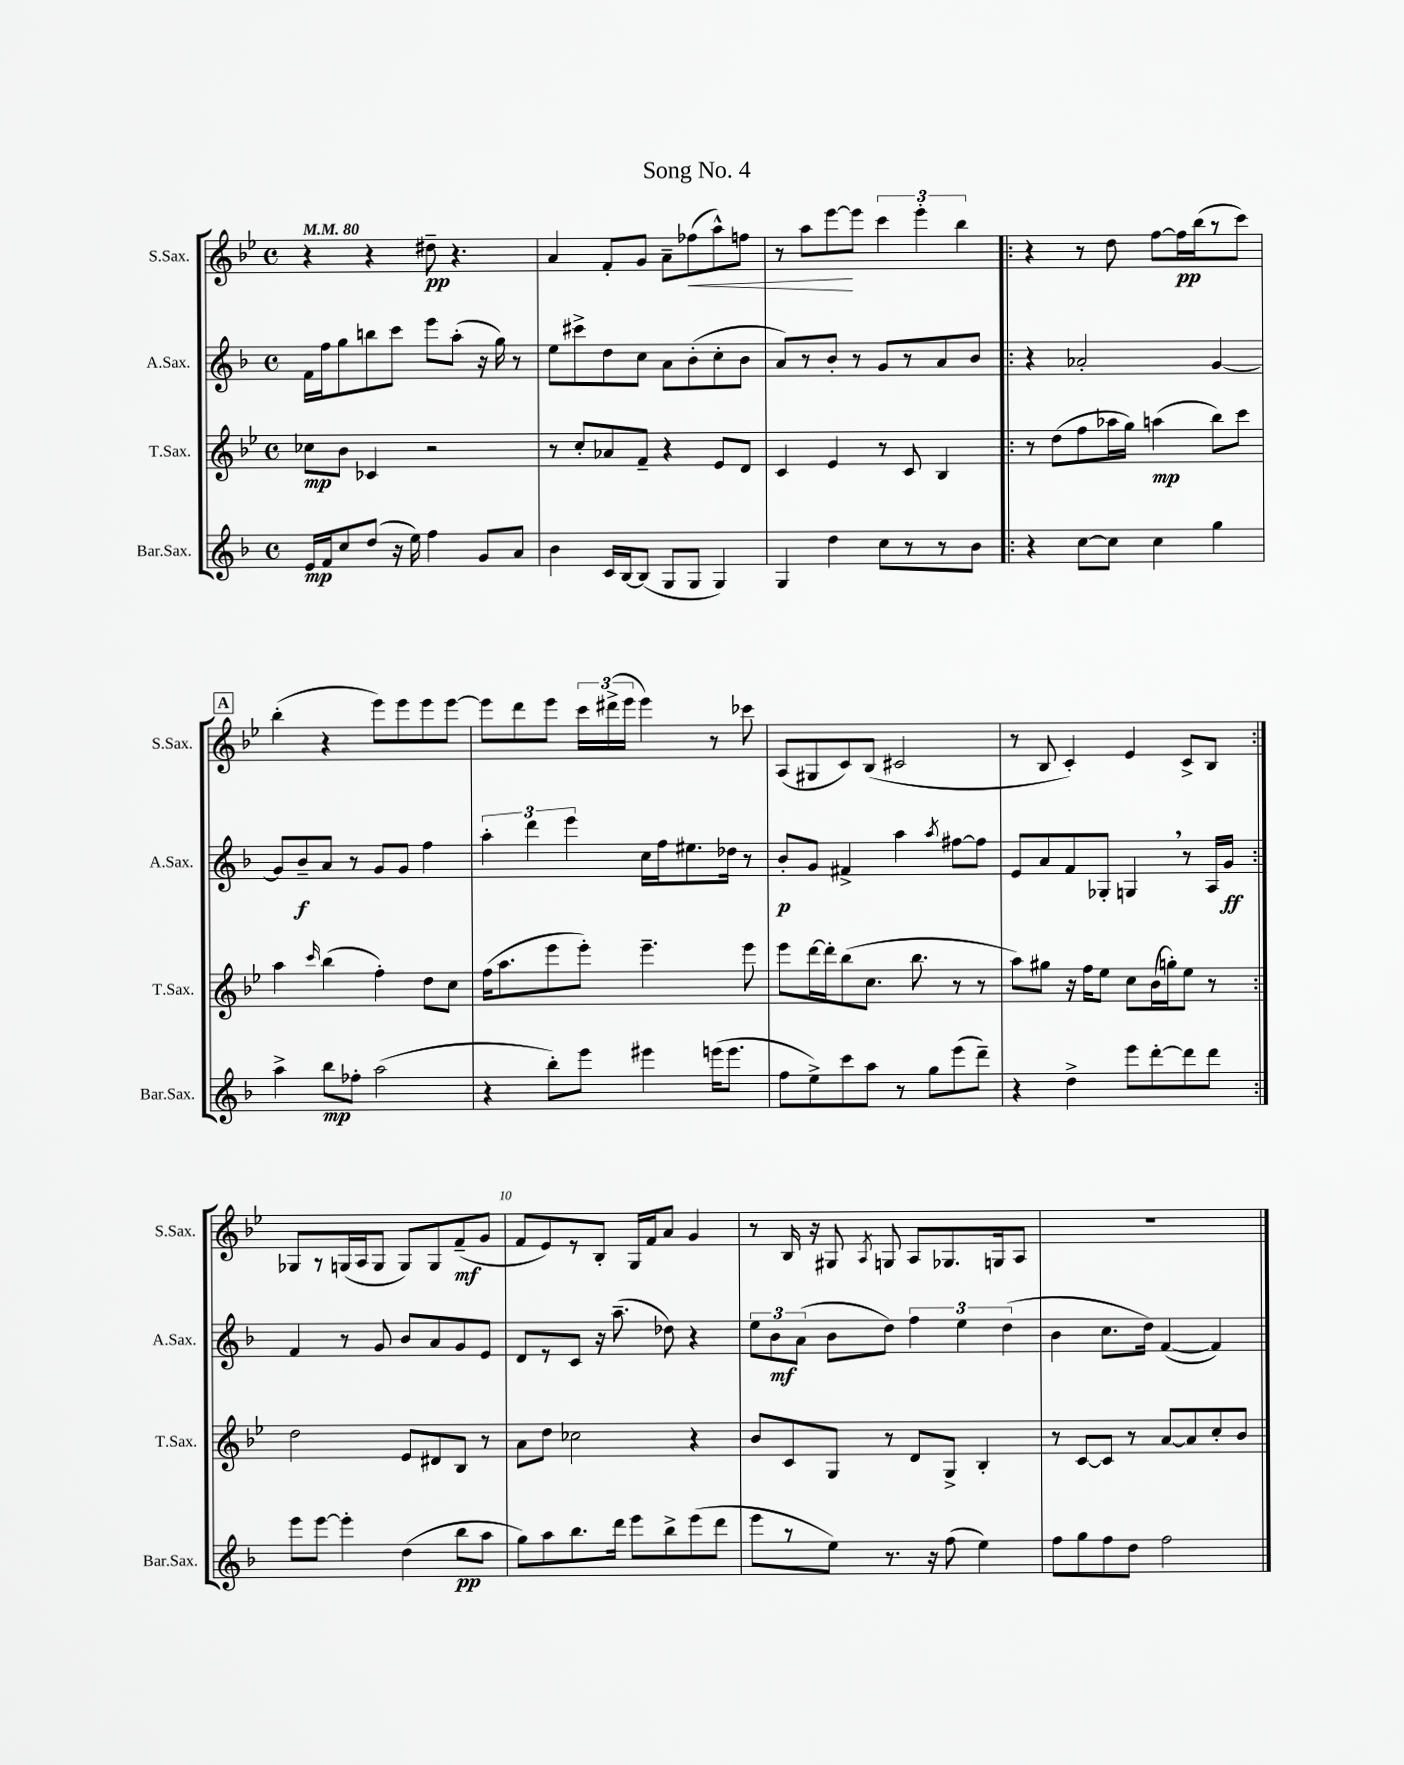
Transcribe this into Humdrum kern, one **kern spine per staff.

**kern	**kern	**kern	**kern
*staff4	*staff3	*staff2	*staff1
*clefG2	*clefG2	*clefG2	*clefG2
*k[b-]	*k[b-e-]	*k[b-]	*k[b-e-]
*M4/4	*M4/4	*M4/4	*M4/4
*met(c)	*met(c)	*met(c)	*met(c)
*MM80	*MM80	*MM80	*MM80
16e	8cc-	16f	4r
16f	.	16ff	.
8cc	8b-	8gg	.
(8dd	4c-	8bb	4r
16r	.	8ccc	.
16ee)	.	.	.
4ff	2r	8eee	8dd#~
.	.	(8aa'	4.r
8g	.	16r	.
.	.	16gg)	.
8a	.	8r	.
=	=	=	=
4b-	8r	8ee	4a
.	8cc'	8ccc#^	.
16c	8a-	8dd	8f'
[16B-	.	.	.
(8B-]	8f~	8cc	8g
8G	4r	8a	8a~
8G	.	(8b-'	(8ff-
4G)	8e-	8cc'	8aa^^)
.	8d	8b-	8ff
=	=	=	=
4G	4c	8a)	8r
.	.	8r	8aa
4dd	4e-	8b-'	[8eee-
.	.	8r	8eee-]
8cc	8r	8g	6ccc
8r	8c	8r	.
.	.	.	6eee-'
8r	4B-	8a	.
.	.	.	6bb-
8b-	.	8b-	.
=!|:	=!|:	=!|:	=!|:
4r	8r	4r	4r
.	(8dd	.	.
[8cc	8ff	2a-'	8r
8cc]	16aa-	.	8dd
.	16gg)	.	.
4cc	(4aa	.	[8ff
.	.	.	16ff]
.	.	.	(16bb-
4gg	8bb-)	[4g	8r
.	8ccc	.	8ccc)
=	=	=	=
4aa^	4aa	8g]	(4bb-'
.	.	8b-~	.
.	16qqccc	.	.
8bb-	(4bb-	8a	4r
8ff-'	.	8r	.
(2aa	4ff')	8g	8eee-)
.	.	8g	8eee-
.	8dd	4ff	8eee-
.	8cc	.	[8eee-
=	=	=	=
4r	(16ff	6aa'	8eee-]
.	8.aa	.	.
.	.	.	8ddd
.	.	6ddd	.
8bb-')	8eee-	.	8eee-
.	.	6eee	.
8eee	8eee-')	.	24ccc
.	.	.	(24ddd#^
.	.	.	24eee-
4eee#	4.eee-~	16cc	4eee-)
.	.	16ff	.
.	.	8.ee#	.
(16eee	.	.	8r
8.eee	.	16dd-	.
.	8eee-	8r	8ccc-
=	=	=	=
8ff	8eee-	8b-'	(8A
8ee^)	[16ddd	8g	8G#
.	16ddd']	.	.
8ccc	(8bb-	4f#^	8c)
8aa	8.cc	.	(8B-
8r	.	4aa	2c#
.	8.bb-	.	.
8gg	.	.	.
.	.	8qaa	.
(8eee	8r	[8ff#	.
8ddd~)	8r	8ff#]	.
=	=	=	=
4r	8aa)	8e	8r
.	8gg#	8a	8B-
4dd^	16r	8f	4c')
.	16ff	.	.
.	8ee-	8G-'	.
8eee	8cc	4G	4e-
[8ddd'	(16b-	.	.
.	16gg')	.	.
8ddd]	8ee-	8r	8c^
8ddd	8r	16A	8B-
.	.	16g	.
=:|!	=:|!	=:|!	=:|!
8eee	2dd	4f	8G-
[8eee	.	.	8r
4eee']	.	8r	(16G
.	.	.	16A
.	.	8g	8G
(4dd	8e-	8b-	8G)
.	8d#	8a	8G
8bb-	8B-	8g	(8f~
8aa	8r	8e	8g
=	=	=	=
8gg)	8a	8d	8f
8aa	8dd	8r	8e-)
8.bb-	2cc-	8c	8r
.	.	16r	8B-'
16ddd	.	(8.aa~	.
8eee	.	.	16G
.	.	.	16f
8bb-^	.	8dd-)	8a
(8eee	4r	4r	4g
8ddd	.	.	.
=	=	=	=
8eee	8b-	12ee	8r
.	.	12b-	.
8r	8c	.	16B-
.	.	(12a	.
.	.	.	16r
8ee)	8G	8b-	8G#
.	.	.	8qA
8.r	8r	8dd)	8G
.	8d	6ff	8A
16r	.	.	.
(8ff	8G^	.	8.G-
.	.	6ee	.
4ee)	4B-'	.	.
.	.	.	16G
.	.	(6dd	.
.	.	.	8A
=	=	=	=
8ff	8r	4b-	1r
8gg	[8c	.	.
8ff	8c]	8.cc	.
8dd	8r	.	.
.	.	16dd)	.
2ff	[8a	([4f	.
.	8a]	.	.
.	8cc'	4f])	.
.	8b-	.	.
==	==	==	==
*-	*-	*-	*-
